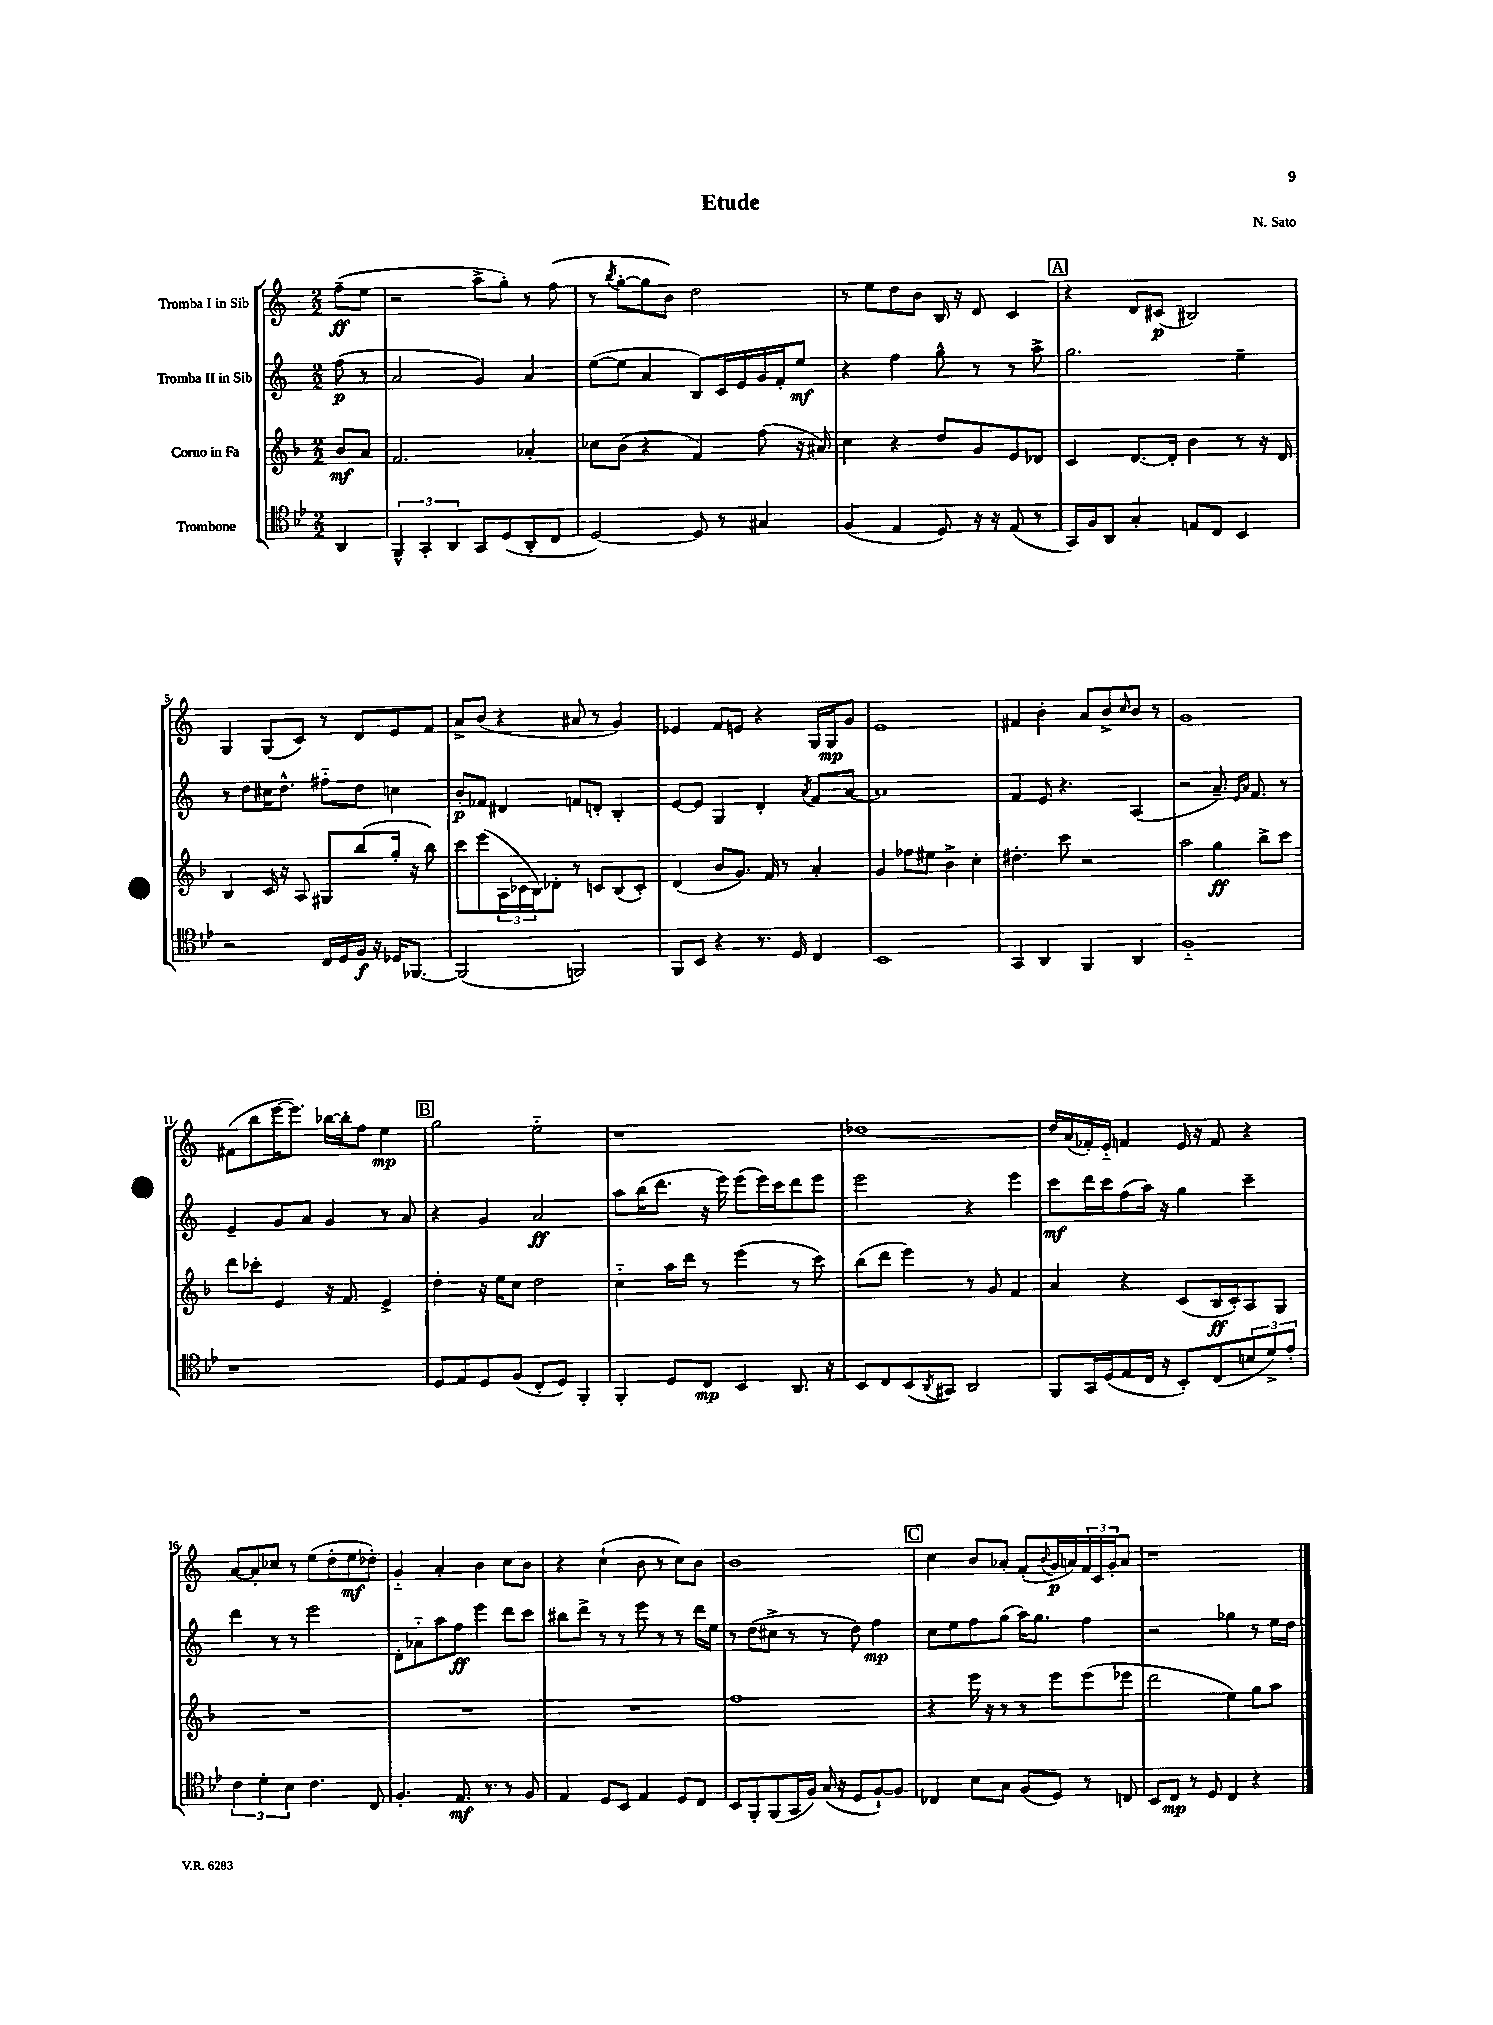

**kern	**kern	**kern	**kern
*staff4	*staff3	*staff2	*staff1
*clefC4	*clefG2	*clefG2	*clefG2
*k[b-e-]	*k[b-]	*k[]	*k[]
*M2/2	*M2/2	*M2/2	*M2/2
4AA	8b-	(8ff	(8ff~
.	8a	8r	8ee
=	=	=	=
6FF^^	2.f	2a	2r
6GG'	.	.	.
6AA	.	.	.
8GG	.	4g)	8aa^
(8D	.	.	8gg')
8AA'	4a-'	4a	8r
8C	.	.	(8ff
=	=	=	=
[2D)	8cc-	([8ee	8r
.	.	.	8qbb
.	(8b-	8ee]	[8gg'
.	4r	4a	8gg]
.	.	.	8b)
8D]	4f)	8B)	2dd
8r	.	16c	.
.	.	16e	.
4G#	(8ff	16g	.
.	.	16f'	.
.	16r	8ee	.
.	16a#)	.	.
=	=	=	=
(4F	4cc	4r	8r
.	.	.	8ee
4E-	4r	4ff	8dd
.	.	.	8b
8D)	8dd	8gg^^	16B
.	.	.	16r
16r	8g	8r	8d
16r	.	.	.
(8E-	8e	8r	4c
8r	8d-	8aa^	.
=	=	=	=
16GG)	4c	2.gg	4r
16F	.	.	.
8AA	.	.	.
4G'	[8.d	.	8d
.	.	.	(8c#
.	16d']	.	.
8E	4b-	.	2B#)
8C	.	.	.
4BB-	8r	4ee~	.
.	16r	.	.
.	16d	.	.
=	=	=	=
2r	4B-	8r	4G
.	.	8dd	.
.	16c	16cc#	(8G
.	16r	8.dd^^	.
.	8A	.	8c)
16C	8G#	8ff#'~	8r
16D	.	.	.
16F	(8bb-	8dd	8d
16r	.	.	.
16D-	16gg'	4cc	8e
[8.FF-	16r	.	.
.	8bb-)	.	8f
=	=	=	=
(2FF-]	8ccc	8b'	8a^
.	(8eee	8f-	(8b
.	24A	4d#	4r
.	24c-	.	.
.	24B-)	.	.
.	8d-'	.	.
2FF)	8r	8f	8a#
.	8c	8d'	8r
.	(8B-	4B'	4g)
.	8c')	.	.
=	=	=	=
8FF	(4d	[8e	4e-
8BB-	.	8e]	.
4r	8b-	4G	8f
.	8.g)	.	8e
8.r	.	4d'	4r
.	16f	.	.
.	8r	.	.
16D	.	.	.
.	.	8qa	.
4C	4a'	8f	16G
.	.	.	16G
.	.	[8a	8g
=	=	=	=
1BB-	4g	1a]	1e
.	8ff-	.	.
.	8ee#	.	.
.	4b-^	.	.
.	4cc'	.	.
=	=	=	=
4GG	4.dd#'	4f	4f#
4AA	.	8e	4b'
.	8ccc	4.r	.
4FF	2r	.	8a
.	.	.	8b^
.	.	.	16qqcc
4AA	.	(4A	8b
.	.	.	8r
=	=	=	=
1F'~	2aa	2r	1g
.	4gg	8.a~)	.
.	.	16qqe	.
.	.	16qqa	.
.	.	8.f	.
.	8bb-^	.	.
.	8ccc	8r	.
=	=	=	=
1r	8ddd	4e~	(8f#
.	8ccc-'	.	8bb
.	4e	8g	[16eee
.	.	.	8.eee])
.	.	8a	.
.	16r	4g	[16bb-
.	8.f	.	16bb-']
.	.	.	8ff
.	4e^	8r	4ee
.	.	8a	.
=	=	=	=
8D	4dd'	4r	2gg
8E-	.	.	.
8D	16r	4g	.
.	16ee	.	.
(8F	8cc	.	.
8C'	2dd	2a	2ee'~
8D)	.	.	.
4FF'	.	.	.
=	=	=	=
4FF'	4cc'~	8aa	1r
.	.	(16bb	.
.	.	8.ddd	.
8D	16aa	.	.
.	16ddd	.	.
8C	8r	16r	.
.	.	16eee)	.
4BB-	(4eee	(8eee	.
.	.	16eee)	.
.	.	16ccc	.
8.AA	8r	8ddd	.
.	8ccc)	8eee	.
16r	.	.	.
=	=	=	=
8BB-	(8bb-	2eee	[1dd-
8C	8ddd	.	.
(8BB-	4eee)	.	.
8qAA	.	.	.
8GG#)	.	.	.
2AA	8r	4r	.
.	8g	.	.
.	4f	4eee	.
=	=	=	=
8FF	4a	8ccc	16dd-]
.	.	.	(16a
16GG	.	16ddd	16f-')
(16D	.	16ccc	16e'~
8E-	4r	(8ff	4f
16C	.	16aa)	.
16r	.	16r	.
8BB-')	(8c	4gg	16e
.	.	.	16r
(8C	16B-	.	8f
.	16c')	.	.
12B	8A	4ccc~	4r
12d^)	.	.	.
.	8G	.	.
12e-'	.	.	.
=	=	=	=
6c	1r	4ddd	[8a
.	.	.	8a']
6d'	.	.	.
.	.	8r	8cc-
6B-	.	.	.
.	.	8r	8r
4.c	.	2eee	(8ee
.	.	.	8dd'
.	.	.	8ee
8C	.	.	8dd-')
=	=	=	=
4.F'	1r	8d'	4g'~
.	.	8a-'~	.
.	.	8aa	4a'
8.E-	.	8ff	.
.	.	4eee	4b
8.r	.	.	.
8r	.	8ddd	8cc
8F	.	8ccc	8b
=	=	=	=
4E-	1r	8bb#	4r
.	.	8ddd^	.
8D	.	8r	(4cc`
8BB-	.	8r	.
4E-	.	8eee	8b
.	.	8r	8r
8D	.	8r	8cc)
8C	.	16ddd	8b
.	.	16ee	.
=	=	=	=
8BB-	1ff	8r	1b
8FF'	.	(8dd	.
(8FF	.	8cc#^	.
16GG	.	8r	.
16F)	.	.	.
(16G	.	8r	.
16r	.	.	.
8D	.	8dd)	.
[8F`)	.	4ff	.
8F]	.	.	.
=	=	=	=
4C-	4r	8cc	4cc
.	.	8ee	.
8B-	16eee	8ff	8b
.	16r	.	.
8G	8r	(8gg	8a-'
(8F	8r	16aa)	(8f'
.	.	8.gg	.
.	.	.	8qqb
8D)	8eee	.	16g
.	.	.	16a)
8r	(8eee	4ff	24f
.	.	.	24c
.	.	.	24g'
8C	8eee-	.	8a
=	=	=	=
8BB-	2ddd	2r	1r
8C	.	.	.
8r	.	.	.
8D	.	.	.
4C	4ee)	4gg-	.
4r	8gg	8r	.
.	8aa	16ee	.
.	.	16dd	.
==	==	==	==
*-	*-	*-	*-
